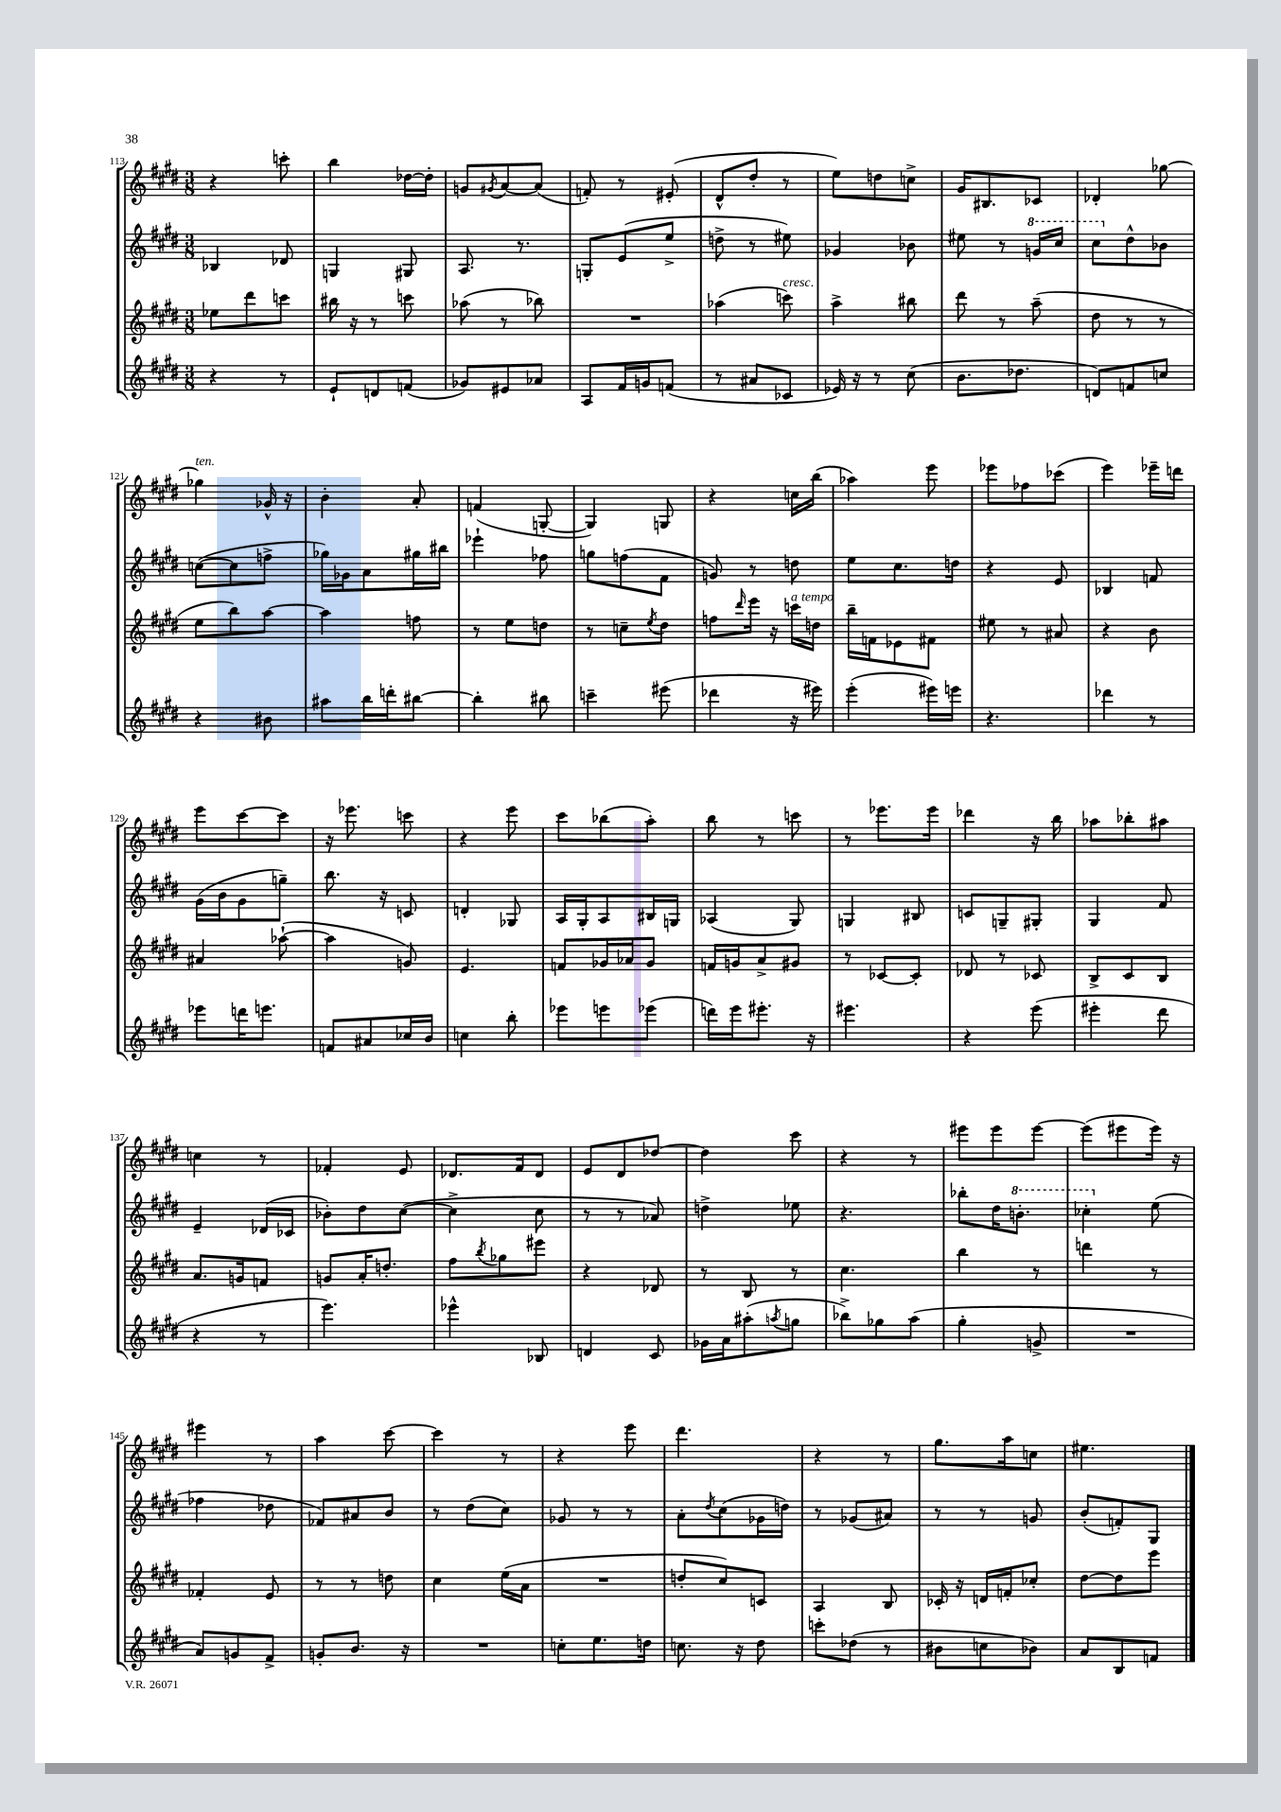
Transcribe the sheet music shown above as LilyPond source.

<<
\new StaffGroup <<
\new Staff = "s0" {
    \clef treble \key e \major \numericTimeSignature \time 3/8
    r4 c'''8-. |
    b''4 des''16~ des''16-. |
    g'8 \acciaccatura { gis'8 } a'8~ a'8( |
    f'8-.) r8 eis'8-.( |
    dis'8-^ dis''8-. r8 |
    e''8) d''8 c''8-> |
    gis'16 bis8. ces'8 |
    des'4-. ges''8~ |
    ges''4^\markup { \italic "ten." } ges'16-^ r16 |
    b'4-. a'8-. |
    f'4( g8~-. |
    g4) g8 |
    r4 c''16 b''16( |
    aes''4) e'''8 |
    ees'''8 fes''8 ces'''8( |
    e'''4) ees'''16-- d'''16 |
    e'''8 cis'''8~ cis'''8 |
    r16 ees'''8. c'''8 |
    r4 e'''8 |
    cis'''8 bes''8( a''8-.) |
    b''8 r8 c'''8 |
    r8 ees'''8. ees'''16 |
    des'''4 r16 b''16 |
    aes''8 bes''8-. ais''8 |
    c''4 r8 |
    fes'4-. e'8 |
    des'8. fis'16 des'8 |
    e'8 dis'8 des''8~ |
    des''4 cis'''8 |
    r4 r8 |
    eis'''8 eis'''8 eis'''8~ |
    eis'''8( eis'''8 eis'''16) r16 |
    eis'''4 r8 |
    a''4 cis'''8~ |
    cis'''4 r8 |
    r4 e'''8 |
    dis'''4. |
    r4 r8 |
    gis''8. a''16 c''8 |
    eis''4. \bar "|." |
}
\new Staff = "s1" {
    \clef treble \key e \major \numericTimeSignature \time 3/8
    bes4 des'8 |
    g4 gis8 |
    a8. r8. |
    g8-. e'8( e''8-> |
    d''8-> r8 eis''8) |
    ges'4 bes'8 |
    eis''8 r8 \ottava #1 g''16 cis'''16 |
    cis'''8 \ottava #0 dis''8-^ bes'8 |
    c''8~( c''8 f''8-> |
    ges''16) ges'16 a'8 gis''16 bis''16 |
    ees'''4-! fes''8 |
    g''8 f''8( fis'8 |
    g'8) r8 d''8 |
    e''8 cis''8. d''16 |
    r4 e'8 |
    bes4 f'8 |
    gis'16( b'16 gis'8 g''8--) |
    b''8. r16 c'8 |
    d'4-. ges8 |
    a16 gis16-. a8 bis16 g16 |
    aes4( gis8) |
    g4 bis8 |
    c'8 g8-- gis8-. |
    gis4 fis'8 |
    e'4-- des'16( ces'16 |
    bes'8-.) dis''8 cis''8~( |
    cis''4-> cis''8 |
    r8 r8 aes'8) |
    d''4-> ees''8 |
    r4. |
    bes''8-. dis''16 \ottava #1 b''8.-. |
    ces'''4-. \ottava #0 e''8( |
    fes''4 des''8 |
    fes'8) ais'8 b'8 |
    r8 dis''8( cis''8) |
    ges'8 r8 r8 |
    a'8-. \acciaccatura { dis''8 } cis''8( ges'16 d''16) |
    r8 ges'8( ais'8) |
    r8 r8 g'8 |
    b'8-.( f'8-.) gis8 \bar "|." |
}
\new Staff = "s2" {
    \clef treble \key e \major \numericTimeSignature \time 3/8
    ees''8 dis'''8 c'''8 |
    bis''16 r16 r8 c'''8 |
    aes''8( r8 bes''8) |
    R4. |
    aes''4( c'''8^\markup { \italic "cresc." }) |
    a''4-> bis''8 |
    dis'''8 r8 a''8--( |
    dis''8 r8 r8 |
    e''8 b''8) a''8~ |
    a''4 f''8 |
    r8 e''8 d''8 |
    r8 c''8-- \acciaccatura { e''8 } dis''8 |
    f''8 \grace { dis'''16 } e'''16 r16 c'''16^\markup { \italic "a tempo" } d''16 |
    b''16-- f'16 ees'8 fis'8 |
    eis''8 r8 ais'8 |
    r4 b'8 |
    ais'4 aes''8~-!( |
    aes''4 g'8) |
    e'4. |
    f'8 ges'16 aes'16 ges'8 |
    f'16 g'16 a'8-> gis'8 |
    r8 ces'8~ ces'8-. |
    des'8 r8 ces'8 |
    b8-> cis'8 b8 |
    a'8. g'16 f'8 |
    g'8 a'16-. d''8.-. |
    fis''8 \acciaccatura { b''8 } ges''8 eis'''8 |
    r4 des'8 |
    r8 b8 r8 |
    cis''4. |
    b''4 r8 |
    d'''4 r8 |
    fes'4-. e'8 |
    r8 r8 d''8 |
    cis''4 e''16( a'16 |
    R4. |
    d''8-. cis''8) c'8 |
    a4 b8 |
    ces'16-. r16 d'16 f'16-. ces''8-. |
    dis''8~ dis''8 e'''8 \bar "|." |
}
\new Staff = "s3" {
    \clef treble \key e \major \numericTimeSignature \time 3/8
    r4 r8 |
    e'8-! d'8 f'8( |
    ges'8) eis'8 aes'8 |
    a8 fis'16 g'16 f'8( |
    r8 ais'8 ces'8 |
    ees'16) r16 r8 cis''8( |
    b'8. des''8. |
    d'8) f'8 c''8 |
    r4 bis'8 |
    ais''8 b''16 d'''16-. bis''8~ |
    bis''4-. bis''8 |
    c'''4-- eis'''8( |
    des'''4 r16 eis'''16) |
    e'''4-.( eis'''16) e'''16 |
    r4. |
    des'''4 r8 |
    ees'''8 d'''16 e'''8. |
    f'8 ais'8 ces''16 b'16 |
    c''4 b''8-. |
    ees'''8 e'''8 ees'''8( |
    d'''16) e'''16 eis'''8.-. r16 |
    eis'''4. |
    r4 e'''8( |
    eis'''4-. dis'''8 |
    r4 r8 |
    e'''4.) |
    ees'''4-^ bes8 |
    d'4 cis'8 |
    ges'16 a'16 ais''8-.( \acciaccatura { a''8 } g''8 |
    bes''8->) ges''8 a''8( |
    gis''4-. g'8-> |
    R4. |
    a'8) g'8 fis'8-> |
    g'8-. b'8. r16 |
    R4. |
    c''8-. e''8. d''16 |
    c''8. r16 dis''8 |
    c'''8-. des''8( r8 |
    bis'8 c''8 bes'8) |
    a'8 b8 f'8 \bar "|." |
}
>>
>>
\layout { \context { \Score currentBarNumber = #113 } }
